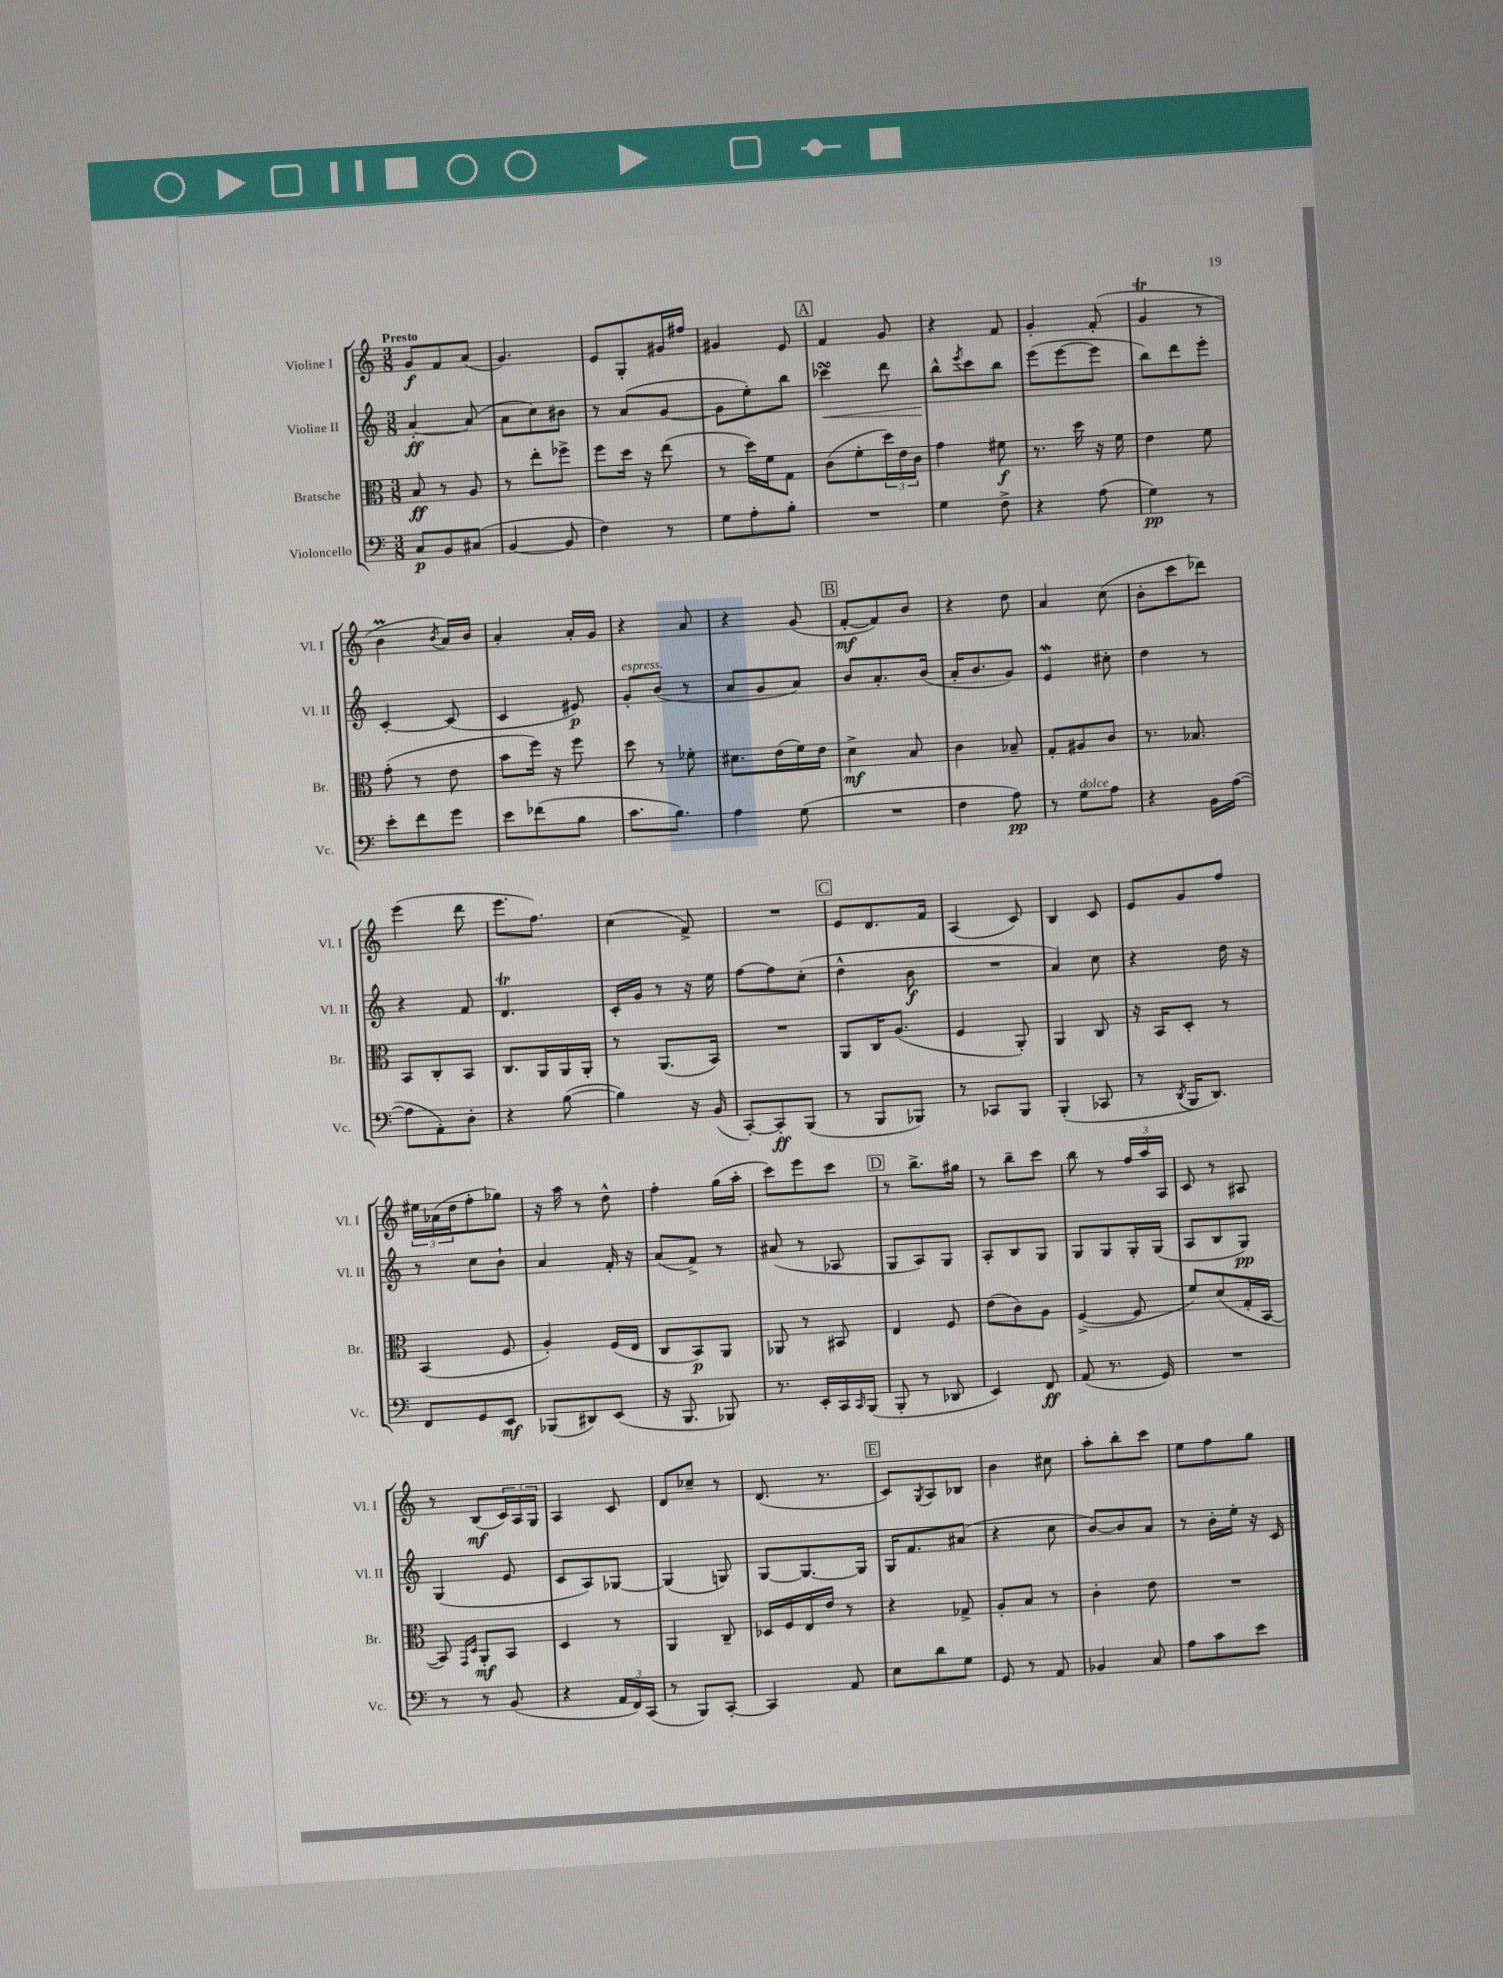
<<
\new StaffGroup <<
\new Staff = "s0" \with { instrumentName = "Violine I" shortInstrumentName = "Vl. I" } {
    \clef treble \key c \major \numericTimeSignature \time 3/8 \tempo "Presto"
    g'8\f f'8 a'8( |
    g'4.) |
    e'8 g8-. gis'16 fis''16 |
    gis'4 e'8 |
    \mark \markup { \box "A" } f'4 g'8 |
    r4 f'8 |
    g'4-. f'8-.( |
    g'4\trill r8 |
    b'4\prall \acciaccatura { b'8 } a'16) b'16 |
    a'4-. a'16-. g'16 |
    r4 a'8 |
    r4 g'8( |
    \mark \markup { \box "B" } f'8~-.\mf f'8) b'8 |
    r4 d''8 |
    a'4 c''8( |
    b'8-. c'''8 des'''8) |
    e'''4( d'''8 |
    e'''8. f''8.) |
    c''4( f'8->) |
    R4. |
    \mark \markup { \box "C" } e'8 d'8. f'16 |
    a4( c'8) |
    b4 c'8 |
    e'8 g'8 f''8 |
    \tuplet 3/2 { eis''16 aes'16( d''16 } f''8-. ges''8) |
    r16 a''16 r8 d''8-^ |
    f''4-. g''16( a''16-. |
    c'''8) e'''8 c'''8 |
    \mark \markup { \box "D" } r8 b''8.-> gis''16 |
    r8 b''8-- c'''8 |
    b''8 r8 \tuplet 3/2 { f''16 a''16 a16 } |
    c'8 r8 ais8 |
    r8 b8\mf( \tuplet 3/2 { c'16) a16 g16 } |
    a4 c'8 |
    d'8 ces''8-- r8 |
    d'8.( r8. |
    \mark \markup { \box "E" } c'8) \acciaccatura { g8 } a8 bes8 |
    b'4 cis''8 |
    a''8-. b''8-. c'''8 |
    e''8 f''8 g''8 \bar "|." |
}
\new Staff = "s1" \with { instrumentName = "Violine II" shortInstrumentName = "Vl. II" } {
    \clef treble \key c \major \numericTimeSignature \time 3/8
    a'4~-.\ff a'8( |
    a'8 c''8) bis'8 |
    r8 a'8( g'8~ |
    g'8 e''8-.) b''8 |
    \mark \markup { \box "A" } ces'''4\turn\< d'''8 |
    b''8-^\! \acciaccatura { e'''8 } c'''8 b''8 |
    e'''8( e'''8~ e'''8 |
    b''8) d'''8 e'''8-. |
    c'4~-. c'8( |
    c'4 eis'8\p) |
    g'8-.^\markup { \italic "espress." } b'8( r8 |
    a'8 g'8 a'8) |
    \mark \markup { \box "B" } b'8 a'8.-. b'16( |
    a'16-. b'8. g'8) |
    e'4\mordent cis''8-. |
    d''4 r8 |
    r4 f'8 |
    d'4.\trill |
    c'16-. g'16 r8 r16 e''16 |
    f''8~ f''8 c''8-.( |
    \mark \markup { \box "C" } d''4-^ b'8\f |
    R4. |
    a'4) c''8 |
    r4 d''16 r16 |
    r8 c''8 b'8-! |
    a'4 f'16-. r16 |
    a'8( f'8->) r8 |
    ais'8( r8 aes8 |
    \mark \markup { \box "D" } g8 a8) g8 |
    a8-. b8 g8 |
    g8 g8 g16-. g16( |
    a8 b8 g8\pp) |
    g4( e'8 |
    c'8 a8) ges8~ |
    ges4( g8) |
    g8~ g8.~ g16 |
    \mark \markup { \box "E" } g16 f'8. ais'8( |
    r4 c''8 |
    b'8~) b'8 a'8 |
    r8 b'16-. e''16-. r16 c'16 \bar "|." |
}
\new Staff = "s2" \with { instrumentName = "Bratsche" shortInstrumentName = "Br." } {
    \clef alto \key c \major \numericTimeSignature \time 3/8
    b8\ff r8 a8 |
    r8 e''8-. fes''8-> |
    f''8 d''16 r16 e''8( |
    r8 d''16) f'16 g8 |
    \mark \markup { \box "A" } c'8( f'8-. \tuplet 3/2 { d''16) e'16 c'16 } |
    g'4 fis'8\f |
    r8. d''16 r16 f'16 |
    e'4 f'8 |
    g'8-.( r8 e'8 |
    b'8 f''16) r16 f''8 |
    d''8 r8 fes'8-. |
    dis'8. e'16( f'16) e'16 |
    \mark \markup { \box "B" } d'4->\mf b8 |
    c'4 bes8-- |
    g8-. ais8 c'8 |
    r8. bes8. |
    b,8 c8-. b,8 |
    c8. a,16 a,16 a,16-. |
    r8 a,8.( b,16) |
    R4. |
    \mark \markup { \box "C" } a,8 c16 a8.( |
    f4 a,8-.) |
    a,4 c8 |
    r16 b,16 d8-. r8 |
    b,4( f8 |
    a4-.) f16( e16 |
    c8 b,8\p) a,8 |
    aes,8 r8 bis,8 |
    \mark \markup { \box "D" } e4 f8 |
    e'8( c'8) a8 |
    f4~->( f8 |
    f'8) d'8( g16-. b,16~ |
    b,8) \grace { g,16 d16 } a,8-.\mf b,8 |
    d4 r8 |
    a,4 c8-- |
    des16 f16 e16 e'16 r8 |
    \mark \markup { \box "E" } r4 ges8-> |
    a8-. b8 r8 |
    c'4-. e'8 |
    R4. \bar "|." |
}
\new Staff = "s3" \with { instrumentName = "Violoncello" shortInstrumentName = "Vc." } {
    \clef bass \key c \major \numericTimeSignature \time 3/8
    c8\p b,8 cis8( |
    b,4~ b,8 |
    f4) r8 |
    g8 a8-. b8-. |
    \mark \markup { \box "A" } R4. |
    g4 f8-> |
    r4 a8( |
    g4\pp) r8 |
    e'8-. f'8 g'8 |
    e'8 fes'8( b8 |
    c'8. b8.) |
    a4 g8( |
    \mark \markup { \box "B" } R4. |
    f4 a8\pp) |
    r8 g8^\markup { \italic "dolce" } a8 |
    r4 b,16 a16~( |
    a8 a,8-.) d8-. |
    r4 b8~( |
    b4) r16 b,16( |
    c,8~-.) c,8-.\ff b,,8( |
    \mark \markup { \box "C" } r8 b,,8 bes,,8) |
    r8 ces,8 b,,8 |
    b,,4-.( ces,8 |
    r8 \acciaccatura { d,8 } b,,16 d,8.) |
    f,8 g,8 e,8\mf |
    bes,,8( dis,8) e,8( |
    r16 b,,8. bes,,8) |
    r8. e,16-. c,16 \grace { c,16 } b,,16( |
    \mark \markup { \box "D" } b,,8-. r8 des,8 |
    e,4) f,8\ff |
    a,8( r8. g,16) |
    R4. |
    r8 r8 b,8( |
    r4 \tuplet 3/2 { a,16 f,16) c,16( } |
    r8 b,,8) c,8~-. |
    c,4 a,8 |
    \mark \markup { \box "E" } e8 d'8 g8 |
    g,8 r8 a,8 |
    bes,4 c8 |
    a8 c'8 e'8 \bar "|." |
}
>>
>>
\layout { \context { \Score \remove "Bar_number_engraver" } }
